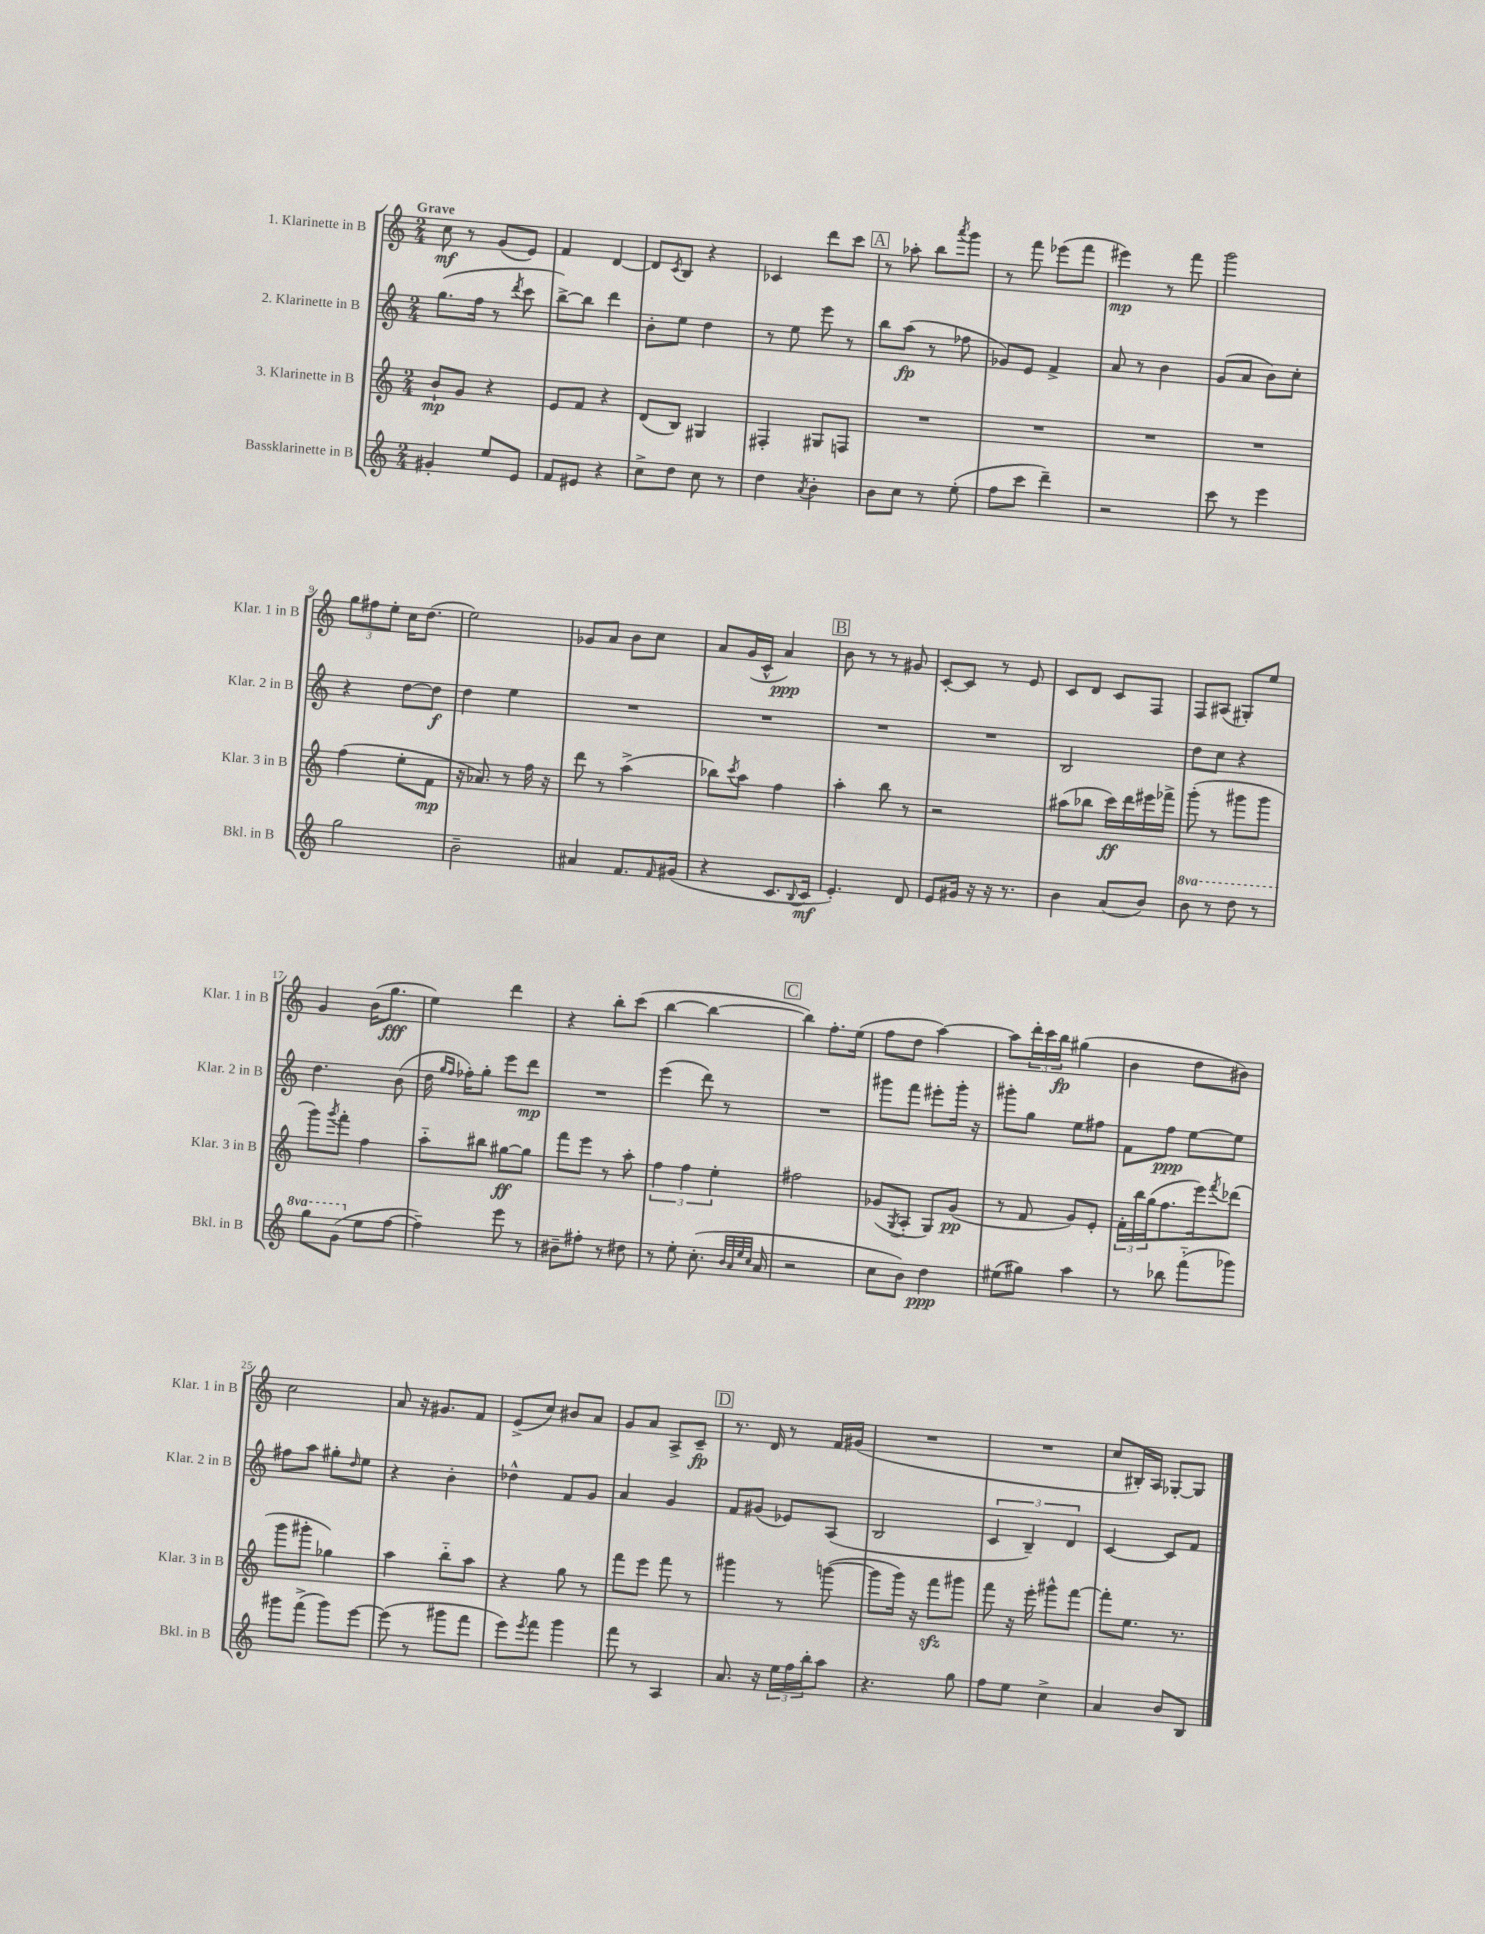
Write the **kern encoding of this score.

**kern	**kern	**kern	**kern
*staff4	*staff3	*staff2	*staff1
*clefG2	*clefG2	*clefG2	*clefG2
*k[]	*k[]	*k[]	*k[]
*M2/4	*M2/4	*M2/4	*M2/4
4g#'	8b`	(8.gg	8cc
.	8g	.	8r
.	.	16ff	.
8ee	4r	8r	(8g
.	.	8qddd	.
8e	.	8ccc	8e)
=	=	=	=
8f	8e	[8bb^)	4f
8e#	8f	8bb]	.
4r	4r	4ddd	[4d
=	=	=	=
8cc^	(8d	8b'	8d]
.	.	.	8qc
8dd	8B)	8ee	8B
8cc	4G#	4dd	4r
8r	.	.	.
=	=	=	=
4dd	4F#'	8r	4c-
.	.	8ee	.
8qa	.	.	.
4b'	8G#	8eee	8ddd
.	8F	8r	8ccc
=	=	=	=
8b	2r	8bb	8r
8cc	.	(8aa	8aa-'
8r	.	8r	8bb
.	.	.	8qaaa
(8ee'	.	8ff-	8ggg
=	=	=	=
8ff	2r	8g-)	8r
8ccc	.	8e	8fff
4ddd~)	.	4f^	(8eee-
.	.	.	8fff
=	=	=	=
2r	2r	8a	4eee#)
.	.	8r	.
.	.	4b	8r
.	.	.	8fff
=	=	=	=
8ccc	2r	(8g	2ggg
8r	.	8a	.
4eee	.	8b)	.
.	.	8cc'	.
=	=	=	=
2gg	(4ff	4r	12gg
.	.	.	12ff#
.	.	.	12ee'
.	8ee'	[8dd	16cc
.	.	.	(8.dd
.	8f	8dd]	.
=	=	=	=
2b~	16r	4dd	2ee)
.	8.a-)	.	.
.	8r	4ee	.
.	16ff	.	.
.	16r	.	.
=	=	=	=
4a#	8ddd	2r	8g-
.	8r	.	8a
8.f	(4aa^	.	8b
.	.	.	8cc
16qqf	.	.	.
(16g#	.	.	.
=	=	=	=
4r	8bb-)	2r	8a
.	8qccc	.	.
.	8aa	.	(16g
.	.	.	16c^^
8.c	4ff	.	4a)
8qqB	.	.	.
16c	.	.	.
=	=	=	=
4.e')	4aa'	2r	8b
.	.	.	8r
.	8bb	.	8r
8d	8r	.	8g#
=	=	=	=
8e	2r	2r	[8c'
16g#	.	.	8c]
16r	.	.	.
16r	.	.	8r
8.r	.	.	.
.	.	.	8e
=	=	=	=
4b	(8aa#	2B	8c
.	8bb-	.	8d
(8a	16ccc)	.	8c
.	16ddd	.	.
8b)	16eee#	.	8F
.	16fff-^	.	.
=	=	=	=
8bb	(8ggg'	8dd	8F
8r	8r	8cc	(8A#
8ddd	8ggg#	4r	8G#')
8r	8ggg#	.	8ee
=	=	=	=
8ggg	8ggg)	4.dd	4g
.	8qggg	.	.
(8gg	8fff'	.	.
8ee	4ff	.	(16b
.	.	.	8.gg
[8ff	.	(8b	.
=	=	=	=
4ff~])	8aa'~	16dd	4ee)
.	.	16qqgg	.
.	.	16qqff	.
.	.	16ff-')	.
.	8bb#	8gg'	.
8eee	[8gg#	8eee	4ddd
8r	8gg#]	8ddd	.
=	=	=	=
8b#~	8fff	2r	4r
8ff#'	8eee	.	.
8r	8r	.	8bb'
8dd#	8aa'	.	(8ccc
=	=	=	=
8r	6ff	(4eee	[4bb
8ee'	.	.	.
.	6ff	.	.
(8.cc'	.	8ddd)	4bb_
.	6ee'	.	.
.	.	8r	.
32qqb	.	.	.
32qqa	.	.	.
32qqee	.	.	.
32qqcc	.	.	.
16a	.	.	.
=	=	=	=
2r	2ff#	2r	4bb])
.	.	.	8.ff'
.	.	.	(16ee
=	=	=	=
8cc	(8g-	8ggg#	8ff
.	8qG	.	.
8b)	8A'	8fff	8dd
4dd	8G)	8eee#'	[4aa)
.	(8g-	16ggg#'	.
.	.	16r	.
=	=	=	=
(8ee#	8r	8ggg#'	8aa]
8gg#)	8f	8gg	24ddd'
.	.	.	24ccc
.	.	.	24bb
4aa	8g)	8ee	(4gg#
.	8e'	8ff#	.
=	=	=	=
8r	24f'	8f	4b
.	24bb	.	.
.	(24gg	.	.
8bb-	8.ff	8ff	.
(8fff'~	.	[8ee	8dd
.	16eee)	.	.
.	8qfff	.	.
8ggg-)	(8ddd-	8ee]	8b#)
=	=	=	=
8ggg#	8ggg	8ff#	2cc
(8fff^	8ggg#'	8aa	.
8ggg#)	4gg-)	8gg#'	.
.	.	16qqdd	.
[8eee	.	8ee	.
=	=	=	=
(8eee]	4aa	4r	8a
8r	.	.	16r
.	.	.	8.g#
8ggg#	8bb'~	4b'	.
8fff	8aa	.	8f
=	=	=	=
8eee)	4r	4dd-^^	(8e^
8qeee	.	.	.
8fff	.	.	8cc)
4ggg	8gg	8f	8b#
.	8r	8g	8a
=	=	=	=
8fff	8fff	4a	8g
8r	8eee	.	8a
4A	8fff	4g	8A^
.	8r	.	8c~
=	=	=	=
8.a	4ggg#	8f	8.r
.	.	(8g#	.
16r	.	.	16d
24ee	8r	8e-)	8r
24ff	.	.	.
24bb'	.	.	.
8aa	([8ggg	(8A	16f
.	.	.	(16g#
=	=	=	=
4.r	8ggg]	2B	2r
.	16ggg)	.	.
.	16r	.	.
.	8fff	.	.
8gg	8ggg#	.	.
=	=	=	=
8ff	8fff	6c	2r
8ee	16r	.	.
.	.	6B~)	.
.	16eee'	.	.
4cc^	8ggg#^^	.	.
.	.	6d	.
.	[8fff	.	.
=	=	=	=
4a	8fff']	[4c	8cc
.	8.ee	.	16B#')
.	.	.	16A
8b	.	8c]	[8G-'
.	8.r	.	.
8B	.	8f	8G-]
==	==	==	==
*-	*-	*-	*-
